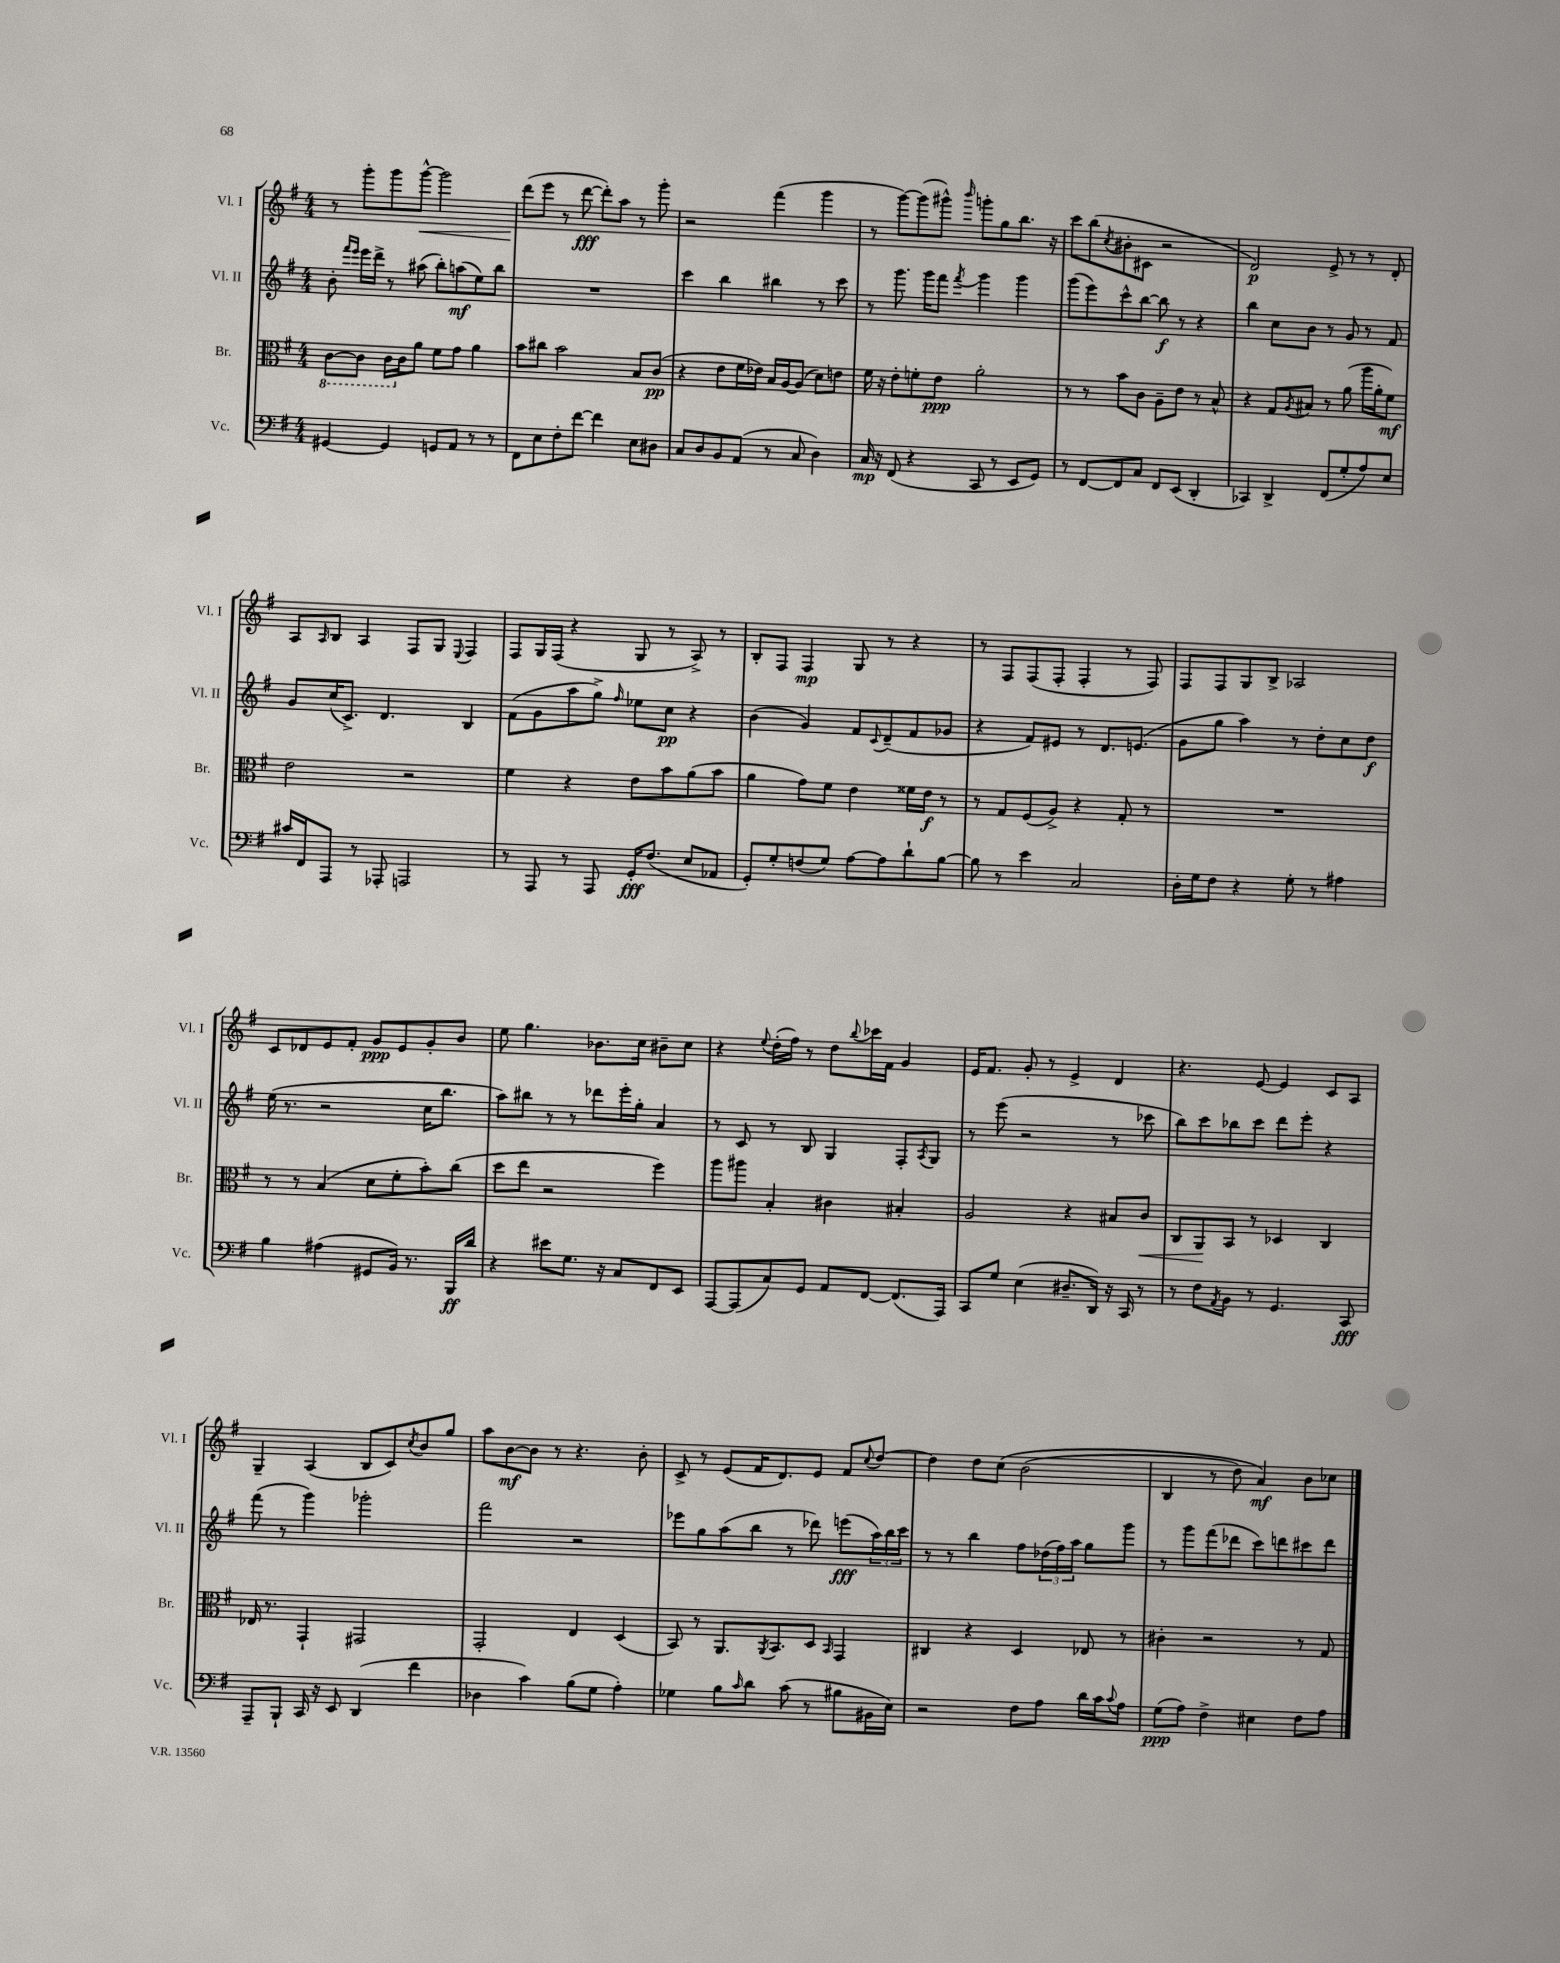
<<
\new StaffGroup <<
\new Staff = "s0" \with { instrumentName = "Vl. I" shortInstrumentName = "Vl. I" } {
    \clef treble \key g \major \numericTimeSignature \time 4/4
    r8 g'''8-. g'''8 g'''8~-^\< g'''2 |
    d'''8\!( e'''8 r8 d'''8~\fff d'''8-.) a''8 r8 g'''8-. |
    r2 fis'''4( g'''4 |
    r8 g'''8~) g'''8( gis'''8-^) \grace { b'''16 } g'''8-. g''8 b''8. r16 |
    c'''8 b''8( \acciaccatura { c''8 } bis'8-. cis'8 r2 |
    d'2\p) e'8-> r8 r8 d'8-. |
    a8 \grace { a16 } b8 a4 fis8 g8 \appoggiatura { e8 } fis4 |
    fis8 g16 fis16( r4 g8 r8 a8->) r8 |
    b8-. fis8 fis4\mp g8 r8 r4 |
    r8 fis8 fis8( fis8-. fis4-. r8 fis8) |
    fis8 fis8 g8 b8-> aes2 |
    c'8 des'8 e'8 fis'8-. g'8\ppp e'8 g'8-. b'8 |
    e''8 g''4. bes'8. c''16 bis'8-- c''8 |
    r4 \appoggiatura { e''8 } d''16-.( fis''16) r8 d''8 \appoggiatura { b''8 } ces'''16 fis'16 g'4 |
    e'16 fis'8. g'8-. r8 e'4-> d'4 |
    r4. e'8~ e'4 c'8 a8 |
    g4-- a4( b8 c'8) \acciaccatura { c''8 } b'8 g''8 |
    a''8 b'8~\mf b'8 r8 r4. b'8-. |
    c'8-> r8 e'8( fis'16 d'8.) e'8 fis'8 \appoggiatura { c''8 } d''8~ |
    d''4 d''8 c''8\( b'2( |
    b4 r8 d''8) a'4\mf\) b'8 ces''8 \bar "|." |
}
\new Staff = "s1" \with { instrumentName = "Vl. II" shortInstrumentName = "Vl. II" } {
    \clef treble \key g \major \numericTimeSignature \time 4/4
    b'8-. \grace { fis'''16 e'''16 } e'''16 d'''16-> r8 ais''8( b''8-.) a''8\mf( e''8) b''8 |
    R1 |
    c'''4 b''4 bis''4 r8 c'''8 |
    r8 g'''8. g'''16 fis'''8 \acciaccatura { fis'''8 } g'''4 g'''4 |
    g'''8( e'''8) c'''8-^ b''8~ b''8\f r8 r4 |
    b''4 c''8 b'8 r8 g'8 r8 fis'8 |
    g'8 c''16( c'8.->) d'4. b4 |
    fis'8( g'8 a''8 g''8->) \grace { fis''16 } ees''8 c''8\pp r4 |
    b'4( g'4) fis'8 \appoggiatura { c'8 } d'8--( fis'8 ges'8 |
    r4 fis'8) eis'8 r8 d'8. e'8.( |
    g'8 g''8 a''4) r8 d''8-. c''8 d''8\f |
    e''16( r8. r2 c''16 b''8. |
    a''8) bis''8 r8 r8 des'''8 e'''16-. g''16-. a'4 |
    r8 c'8 r8 b8 g4 fis8-. \acciaccatura { a8 } g8 |
    r8 e'''8( r2 r8 ces'''8 |
    b''8) c'''8 bes''8 c'''8 d'''8 e'''8-. r4 |
    fis'''8( r8 g'''4) ges'''2-. |
    fis'''2 r2 |
    ees'''8 g''8 a''8( b''8 r8 des'''8) e'''8\fff( \tuplet 3/2 { a''16) b''16 c'''16 } |
    r8 r8 b''4 fis''8 \tuplet 3/2 { des''16( fis''16) a''16 } g''8 g'''8 |
    r8 g'''8 fis'''8( des'''8 c'''8) d'''8 cis'''8 d'''8 \bar "|." |
}
\new Staff = "s2" \with { instrumentName = "Br." shortInstrumentName = "Br." } {
    \clef alto \key g \major \numericTimeSignature \time 4/4
    \ottava #-1 c8~ c8 c16 \ottava #0 c'16 a'8 fis'8 g'8 a'4 |
    b'8 cis''8 b'2 b8 c'8\pp( |
    r4 e'8 fis'16 ees'16) b16 a16~ a8( d'8) e'8 |
    fis'16 r16 e'8-. f'8-. e'8\ppp a'2-. |
    r8 r8 b'8 c'8 a8-- e'8 r8 b8-^ |
    r4 g8 \acciaccatura { a8 } bis8 r8 a'8( a''16 a'16-. fis'8\mf) |
    e'2 r2 |
    fis'4 r4 e'8 b'8 a'8( b'8 |
    a'4 g'8) fis'8 e'4 fisis'16 e'16\f r8 |
    r8 g8 fis8( a8->) r4 g8-. r8 |
    R1 |
    r8 r8 b4( d'8 fis'8-. b'8-.) c''8( |
    d''8 e''8 r2 fis''4) |
    a''8 ais''8 b4-. cis'4 bis4-. |
    a2 r4 bis8 c'8\< |
    c8 a,8\! b,8 r8 des4 c4 |
    ees16 r8. g,4-! gis,2 |
    g,2-. e4 d4( |
    b,8) r8 a,8. \acciaccatura { a,8 } b,8. d8 \grace { b,16 } g,4 |
    cis4 r4 d4 ees8 r8 |
    cis'4-. r2 r8 g8 \bar "|." |
}
\new Staff = "s3" \with { instrumentName = "Vc." shortInstrumentName = "Vc." } {
    \clef bass \key g \major \numericTimeSignature \time 4/4
    gis,4~ gis,4 g,8 a,8 r8 r8 |
    fis,8 e8 fis8-. fis'8~ fis'4 e8 dis8 |
    c8 d8 b,8 a,8( r8 c8 d4) |
    c16\mp r16 fis,8( r4 c,8 r8 e,8 g,8) |
    r8 fis,8~ fis,8 c8 fis,8 e,8( d,4-. |
    ces,4) d,4-> fis,8( g8-. a8) e8 |
    cis'16 fis,16 a,,8 r8 aes,,8-. a,,2 |
    r8 a,,8 r8 a,,8 g,16-.\fff fis8.( e8 aes,8 |
    g,8-.) g8-. f8( g8) a8~ a8 d'8-! b8~ |
    b8 r8 e'4 c2 |
    d16-. g16 fis8 r4 g8-. r8 ais4 |
    b4 ais4( gis,8 b,16) r8. b,,16\ff d'16 |
    r4 eis'8 g8. r16 c8 fis,8 e,8 |
    a,,8~ a,,8( c8) g,8 a,8 fis,8~ fis,8.( a,,16) |
    c,8 g8 e4( dis8.-- d,16) r16 c,16 r8 |
    r8 fis8 \acciaccatura { a,8 } b,8 r8 g,4. c,8\fff |
    a,,8-- b,,8-! c,16 r16 e,8 d,4( fis'4 |
    des4 c'4) b8( g8 a4-.) |
    ges4 b8 \grace { c'16 } d'8 c'8( r8 bis8 bis,16 e16) |
    r2 fis8 a8 d'16 c'16 \appoggiatura { c'8 } a8 |
    g8\ppp( a8) fis4-> eis4 fis8 a8 \bar "|." |
}
>>
>>
\layout { \context { \Score \remove "Bar_number_engraver" } }
